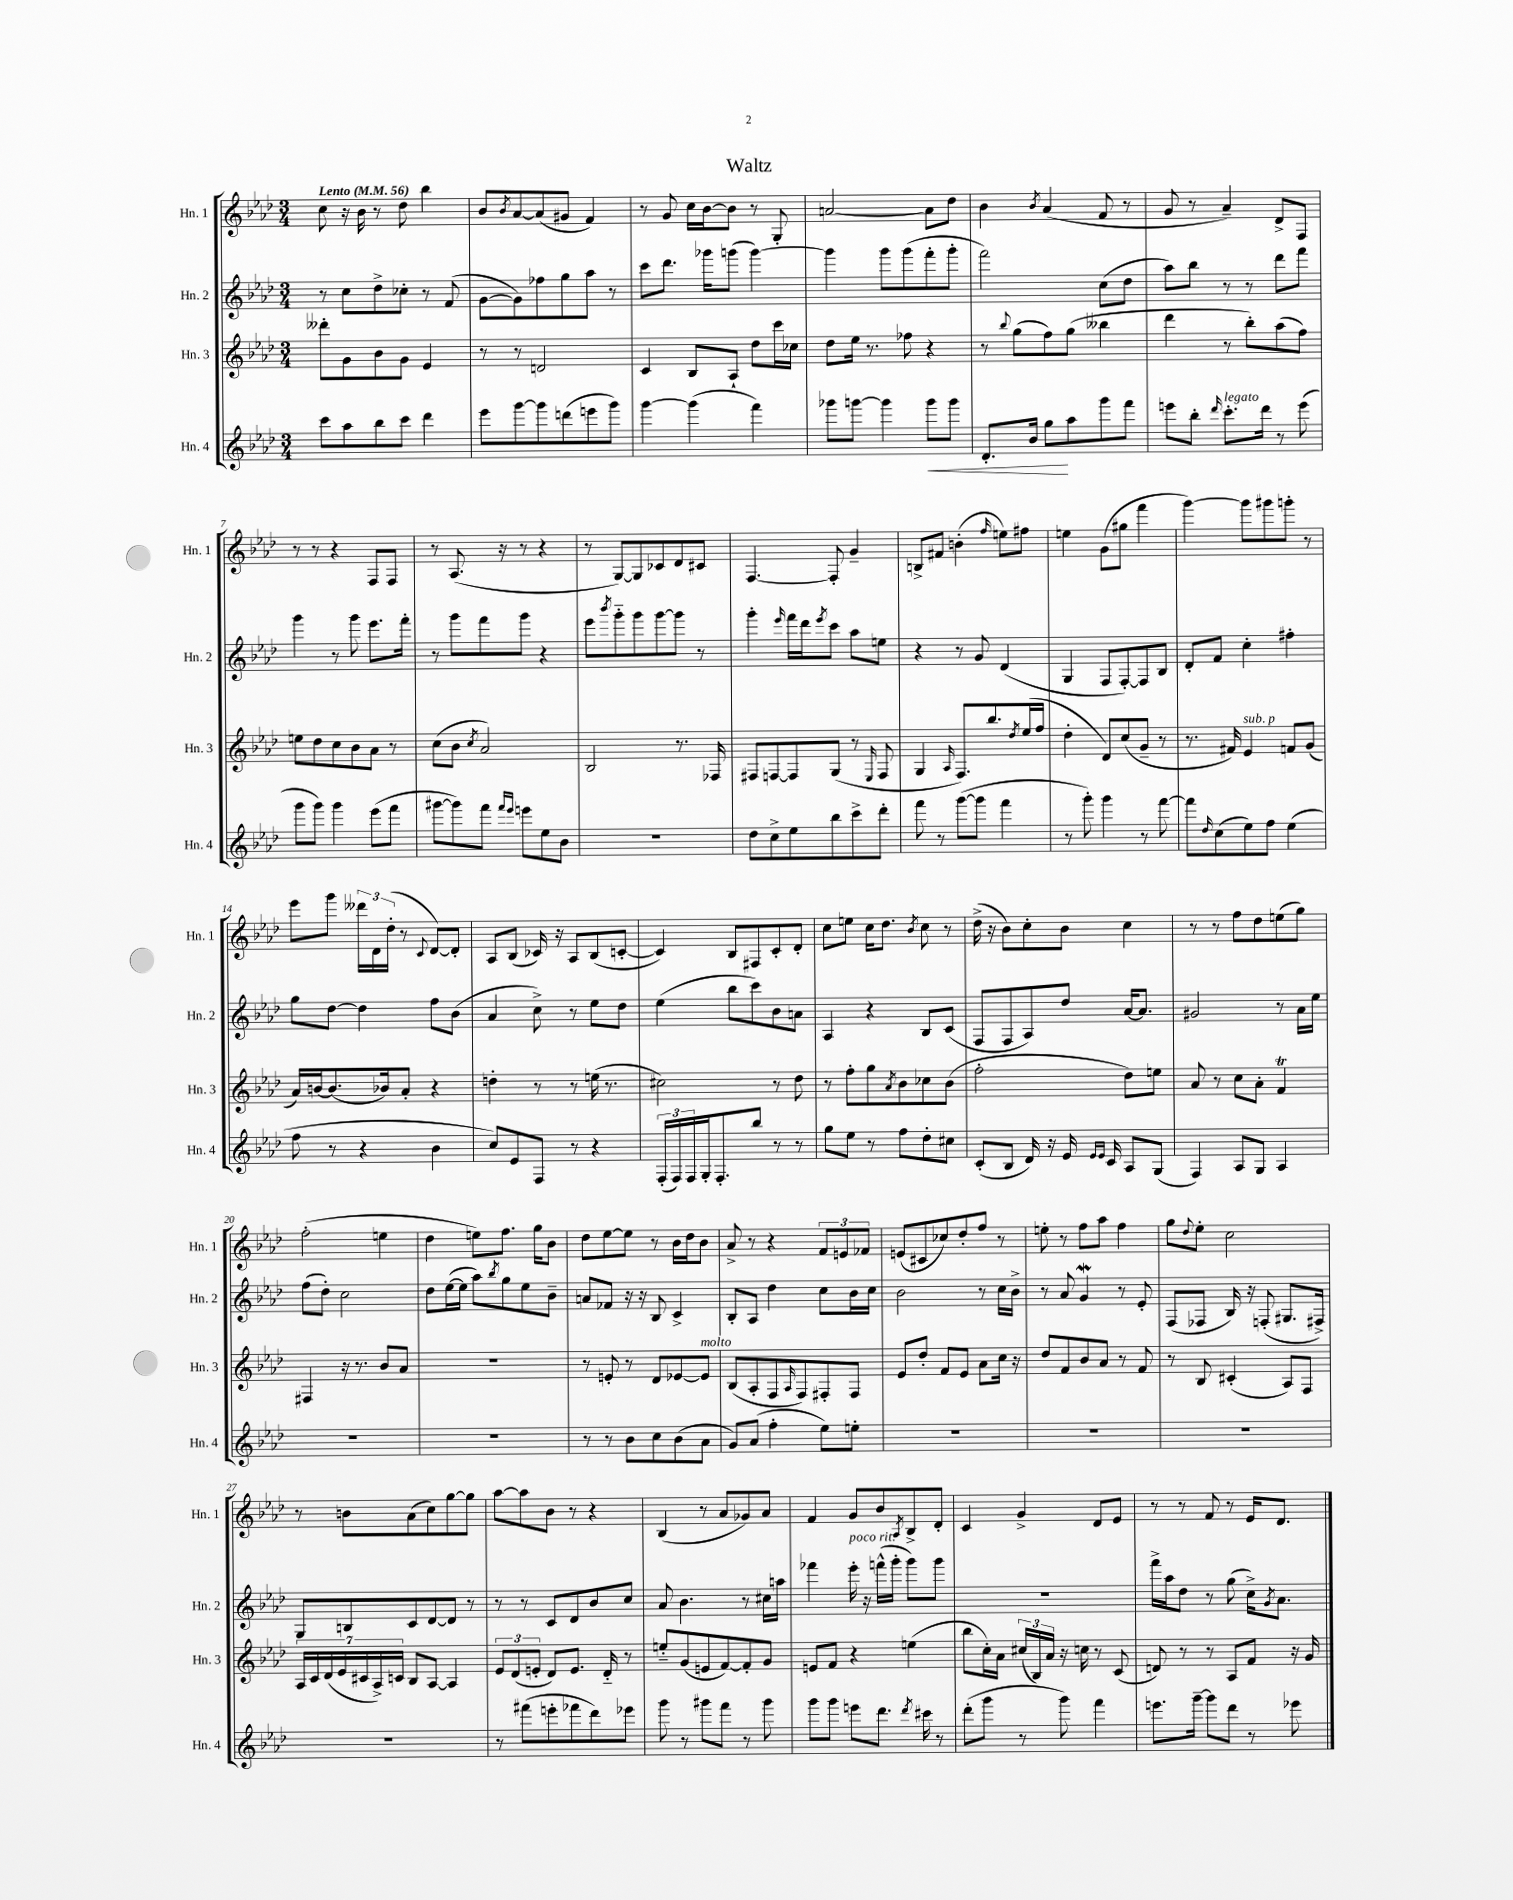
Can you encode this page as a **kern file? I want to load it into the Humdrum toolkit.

**kern	**dynam	**kern	**kern	**kern
*part4	*part4	*part3	*part2	*part1
*staff4	*staff4	*staff3	*staff2	*staff1
*I"Hn. 4	*	*I"Hn. 3	*I"Hn. 2	*I"Hn. 1
*I'Hn. 4	*	*I'Hn. 3	*I'Hn. 2	*I'Hn. 1
*clefG2	*	*clefG2	*clefG2	*clefG2
*k[b-e-a-d-]	*	*k[b-e-a-d-]	*k[b-e-a-d-]	*k[b-e-a-d-]
*M3/4	*	*M3/4	*M3/4	*M3/4
*MM56	*	*MM56	*MM56	*MM56
=1	=1	=1	=1	=1
!	!	!	!	!LO:TX:a:B:t=Lento
8ccc\L	.	8ddd--X'\L	8r	8cc\
8aa-\	.	8g\	8cc\L	16r
.	.	.	.	16b-\
8bb-\	.	8b-\	8dd-^\	8r
8ccc\J	.	8g\J	8cc-X'\J	8dd-\
4ddd-\	.	4e-/	8r	4bb-\
.	.	.	(8f/	.
=2	=2	=2	=2	=2
8eee-\L	.	8r	[8g\L	8b-/L
.	.	.	.	8qb-/
[8ggg\	.	8r	8g\])	[8a-/
8ggg\]	.	2dn/	8ff-X\	(8a-/]
(8dddn\	.	.	8gg\	8g#X/J
8eeen\	.	.	8aa-\J	4f/)
8ggg\J)	.	.	8r	.
=3	=3	=3	=3	=3
[4ggg\	.	4c/	8ccc\L	8r
.	.	.	8.ddd-\J	8g/
(4ggg\]	.	8B-/L	.	16cc\LL
.	.	.	16ggg-X\KL	[16b-\J
.	.	8A-`/J	(8gggn\J	8b-\J]
4fff\)	.	8dd-\L	[4ggg\)	8r
.	.	16ccc\L	.	8G'/
.	.	16cc-X\JJ	.	.
=4	=4	=4	=4	=4
8ggg-X\L	.	8dd-\L	4ggg\]	[2an/
[8gggn\J	.	16ee-\Jk	.	.
.	.	8.r	.	.
4ggg\]	.	.	8ggg\L	.
.	.	8ff-X\	(8ggg\	.
!	!LO:HP:b	!	!	!
8ggg\L	<	4r	8fff'\	8a\L]
8ggg\J	.	.	8ggg'\J	8dd-\J
=5	=5	=5	=5	=5
8.d-'/L	.	8r	2fff\)	4b-\
.	.	8qqbb-/	.	.
.	.	(8gg\L	.	.
16b-/Jk	.	.	.	.
.	.	.	.	8qb-/
8gg\L	.	8ff\)	.	(4a-/
8aa-\	[	(8gg\J	.	.
8ggg\	.	4bb--X\	(8cc\L	8f/
8fff\J	.	.	8dd-\J	8r
=6	=6	=6	=6	=6
8eeen\L	.	4ddd-\	8aa-\L)	8g/
8bb-'\J	.	.	8bb-\J	8r
16qqddd-/	.	.	.	.
!LO:TX:a:i:t=legato	!	!	!	!
8.ccc'\L	.	8r	8r	4a-~/)
.	.	8bb-'\L)	8r	.
16ddd-\Jk	.	.	.	.
8r	.	(8aa-\	8ddd-\L	8d-^/L
(8eee\	.	8ff\J)	8fff\J	8F/J
!!LO:LB:g=z
=7	=7	=7	=7	=7
8ggg\L	.	8een\L	4ggg\	8r
8ggg\J)	.	8dd-\	.	8r
4ggg\	.	8cc\	8r	4r
.	.	8b-\	8ggg\	.
(8eee-\L	.	8a-\J	8.eee-\L	8F/L
8fff\J	.	8r	.	8F/J
.	.	.	16fff'\Jk	.
=8	=8	=8	=8	=8
[8ggg#X\L	.	(8cc\L	8r	8r
8ggg#\])	.	8b-\J	8ggg\L	(8.A-/
.	.	8qcc/	.	.
8fff\J	.	2a-/)	8fff\	.
.	.	.	.	16r
16qqfff/LL	.	.	.	.
16qqeee-/JJ	.	.	.	.
8eeen\L	.	.	8ggg\J	8r
8ee-\	.	.	4r	4r
8b-\J	.	.	.	.
=9	=9	=9	=9	=9
2.r	.	2B-/	8eee-\L	8r
.	.	.	8qbbb-/	.
.	.	.	8ggg\	[8G/L)
.	.	.	8ggg\	8G/]
.	.	.	[8ggg\	8c-X/
.	.	8.r	8ggg\J]	8d-/
.	.	.	8r	8c#X/J
.	.	16F-X/	.	.
=10	=10	=10	=10	=10
8dd-\L	.	8F#X/L	4ggg'\	[4.F/
8cc^\	.	[8Fn/	.	.
.	.	.	16qqeee-/	.
8ee-\	.	8F/]	16fff\LL	.
.	.	.	16ddd-\J	.
.	.	.	8qeee-/	.
8bb-\	.	(8G/J	8ccc\J	8F'/]
8ccc^\	.	8r	8aa-\L	4g~/
.	.	16qqE-/	.	.
8ddd-'\J	.	8F/	8een\J	.
=11	=11	=11	=11	=11
8fff\	.	4G/	4r	8Bn^/L
8r	.	.	.	8f#X/J
.	.	16qqA-/	.	.
([8ggg\L	.	8.F/L)	8r	(4bn'\
8ggg\J]	.	.	8g/	.
.	.	8.bb-/	.	.
.	.	.	.	16qqff/
4fff\	.	.	(4d-/	8een\L)
.	.	8qdd-/	.	.
.	.	(16ee-/L	.	8ff#X\J
.	.	16ff/JJ	.	.
=12	=12	=12	=12	=12
8r	.	4dd-'\	4G/	4een\
8ggg'\)	.	.	.	.
4ggg\	.	8d-/L)	8F/L	(8g\L
.	.	(8cc/	[8F'/)	8gg#X\J
8r	.	8g~/J	8F/]	4fff\
[8fff\	.	8r	8B-/J	.
=13	=13	=13	=13	=13
8fff\L]	.	8.r	8d-'/L	[4ggg\)
16qqdd-/	.	.	.	.
(8cc\	.	.	8f/J	.
.	.	16f#X/)	.	.
!	!	!LO:TX:a:i:t=sub. p	!	!
8ee-\)	.	4e-/	4cc'\	8ggg\L]
8ff\J	.	.	.	8ggg#X\
(4ee-\	.	8fn/L	4ff#X'\	8gggn'\J
.	.	(8g/J	.	8r
!!LO:LB:g=z
=14	=14	=14	=14	=14
8ff\	.	16a-/LL)	8gg\L	8eee-\L
.	.	[16bn/J	.	.
8r	.	(8.b/]	[8dd-\J	8ggg\J
4r	.	.	4dd-\]	24ddd--X\LL
.	.	.	.	24d-\
.	.	16b-X/k)	.	.
.	.	.	.	(24dd-'\JJ
.	.	8a-'/J	.	8r
.	.	.	.	8qqc/
4b-\	.	4r	8ff\L	[8d-/L)
.	.	.	(8b-\J	8d-'/J]
=15	=15	=15	=15	=15
8cc/L)	.	4ddn'\	4a-/	8A-/L
8e-/	.	.	.	(8B-/J
8F/J	.	8r	8cc^\)	16c-X/)
.	.	.	.	16r
8r	.	8r	8r	8A-/L
4r	.	(16een\	8ee-\L	(8B-/
.	.	8.r	.	.
.	.	.	8dd-\J	[8cn'/J
=16	=16	=16	=16	=16
(24F'/LL	.	2cc#X\)	(4ee-\	4c/])
24F/)	.	.	.	.
24F/	.	.	.	.
16G'/J	.	.	.	.
8.F'/	.	.	.	.
.	.	.	8bb-\L	8B-/L
8bb-/J	.	.	8ccc\)	8F#X/
8r	.	8r	8b-\	8c'/
8r	.	8dd-\	8an\J	8d-'/J
=17	=17	=17	=17	=17
8gg\L	.	8r	4A-/	8cc\L
8ee-\J	.	8ff'\L	.	8een\J
8r	.	8gg\	4r	16cc\KL
.	.	.	.	8.dd-\J
.	.	8qa-/	.	.
8ff\L	.	8b-\	.	.
.	.	.	.	8qb-/
8dd-'\	.	8cc-X\	8B-/L	8cc\
8cc#X\J	.	(8b-\J	(8c/J	8r
=18	=18	=18	=18	=18
(8c'/L	.	2ff'\	8F/L	(16dd-^\
.	.	.	.	16r
8B-/J	.	.	8F/	8b-\L)
16d-/)	.	.	8A-/)	8cc'\
16r	.	.	.	.
16e-/	.	.	8dd-/J	8b-\J
16qqe-/LL	.	.	.	.
16qqe-/JJ	.	.	.	.
16c/	.	.	.	.
8A-/L	.	8dd-\L)	[16a-/KL	4cc\
.	.	.	8.a-/J]	.
(8G/J	.	8een\J	.	.
=19	=19	=19	=19	=19
4F/)	.	8a-/	2g#X/	8r
.	.	8r	.	8r
8A-/L	.	8cc\L	.	8ff\L
8G/J	.	8a-'\J	.	8dd-\
4A-/	.	4fT/	8r	(8een\
.	.	.	16a-\LL	8gg\J)
.	.	.	16ee-\JJ	.
!!LO:LB:g=z
=20	=20	=20	=20	=20
2.r	.	4F#X/	(8ff\L	(2ff'\
.	.	.	8dd-'\J)	.
.	.	16r	2cc\	.
.	.	8.r	.	.
.	.	8b-/L	.	4een\
.	.	8a-/J	.	.
=21	=21	=21	=21	=21
2.r	.	2.r	8dd-\L	4dd-\
.	.	.	([16ee-\L	.
.	.	.	16ee-\JJ]	.
.	.	.	8aa-\L)	8een\L)
.	.	.	8qbb-/	.
.	.	.	8gg\	8.ff\J
.	.	.	8ee-\	.
.	.	.	.	16gg\KL
.	.	.	8b-~\J	8b-\J
=22	=22	=22	=22	=22
8r	.	8r	8an/L	8dd-\L
8r	.	8en'/	8f-X/J	[8ee-\
8b-\L	.	8r	16r	8ee-\J]
.	.	.	16r	.
8cc\	.	8d-/L	8B-/	8r
(8b-\	.	[8e-X/	4c^/	16b-\LL
.	.	.	.	16dd-\J
!	!	!LO:TX:a:i:t=molto	!	!
8a-\J	.	8e-/J]	.	8b-\J
=23	=23	=23	=23	=23
8g/L)	.	(8B-/L	8B-'/L	8a-^/
(8a-/J	.	8A-'/	8A-/J	8r
4ff'\	.	8F/	4dd-\	4r
.	.	16qqA-/	.	.
.	.	8F/)	.	.
8ee-\L)	.	8F#X'/	8cc\L	12f/L
.	.	.	.	12en/
8een'\J	.	8F#/J	16b-\L	.
.	.	.	.	12f-X/J
.	.	.	16cc\JJ	.
=24	=24	=24	=24	=24
2.r	.	8e-/L	2b-\	(8en/L
.	.	8dd-'/J	.	8c#X/
.	.	8f/L	.	8cc-X/)
.	.	8e-/J	.	8dd-'/
.	.	8a-\L	8r	8ff/J
.	.	16cc\Jk	16cc\LL	8r
.	.	16r	16b-^\JJ	.
=25	=25	=25	=25	=25
2.r	.	8dd-/L	8r	8een'\
.	.	8f/	8a-/	8r
.	.	8b-/	4gW/	8ff\L
.	.	8a-/J	.	8aa-\J
.	.	8r	8r	4ff\
.	.	8f/	8e-'/	.
=26	=26	=26	=26	=26
2.r	.	8r	(8F/L	8gg\L
.	.	.	.	8qqdd-/
.	.	8B-/	8F-X/J	8ee-'\J
.	.	(4c#X'/	16B-/)	2cc\
.	.	.	16r	.
.	.	.	(8Fn'/	.
.	.	8A-/L)	8.G#X/L	.
.	.	8F/J	.	.
.	.	.	16F#X^/Jk)	.
!!LO:LB:g=z
=27	=27	=27	=27	=27
2.r	.	28A-/LL	8G/L	8r
.	.	28c/	.	.
.	.	(28d-/	.	.
.	.	28e-/	.	.
.	.	.	8Bn/	8bn\L
.	.	28c#X/	.	.
.	.	28A-^/)	.	.
.	.	28cn/JJ	.	.
.	.	8B-/L	8c/	(8a-\
.	.	[8A-/J	[8d-/	8cc\)
.	.	4A-/]	8d-/J]	[8gg\
.	.	.	8r	8gg\J]
=28	=28	=28	=28	=28
8r	.	12e-/L	8r	[8aa-\L
.	.	(12d-/	.	.
(8fff#X\L	.	.	8r	8aa-\]
.	.	12en'/J	.	.
8eeen'\	.	8d-/L)	8c/L	8b-\J
8fff-X\	.	8.e/J	8d-/	8r
8ddd-\)	.	.	8b-/	4r
.	.	16d-/	.	.
8eee-X\J	.	8r	8cc/J	.
=29	=29	=29	=29	=29
8ggg\	.	8een/L	8a-/	(4B-/
8r	.	(8g/	4.b-\	.
8ggg#X\L	.	8en/	.	8r
8fff\J	.	[8f/)	.	8a-/L
8r	.	8f'/]	8r	8g-X/)
8ggg#\	.	8g/J	16cc#X\LL	8a-/J
.	.	.	16aan\JJ	.
=30	=30	=30	=30	=30
8ggg\L	.	8en/L	4fff-X\	4f/
8ggg\J	.	8f/J	.	.
!	!	!	!LO:TX:a:i:t=poco rit.	!
8eeen\L	.	4r	16eee-'\	8g/L
.	.	.	16r	.
8.ddd-\J	.	.	(16fffn^^\LL	8b-/
.	.	.	16ggg'\JJ	.
.	.	.	.	8qA-/
.	.	(4een\	8ggg\L)	8B-^/
8qddd-/	.	.	.	.
16ccc#X\	.	.	.	.
8r	.	.	8ggg\J	8d-'/J
=31	=31	=31	=31	=31
(8ddd-'\L	.	8bb-\L	2.r	4c/
8ggg\J	.	16cc'\L)	.	.
.	.	16a-\JJ	.	.
8r	.	(24cc#X/LL	.	4g^/
.	.	24B-/)	.	.
.	.	24a-/JJ	.	.
8ggg\)	.	16r	.	.
.	.	16ccn\	.	.
4fff\	.	8r	.	8d-/L
.	.	(8c/	.	8e-/J
=32	=32	=32	=32	=32
8.eeen\L	.	8dn/)	16fff^\LL	8r
.	.	.	16aa-\J	.
.	.	8r	8dd-\J	8r
[16ggg~\Jk	.	.	.	.
8ggg\L]	.	8r	8r	8f/
8ddd-\J	.	8A-/L	(8gg\	8r
8r	.	8f/J	16cc^\KL)	16e-/KL
.	.	.	8qg/	.
.	.	.	8.a-\J	8.d-/J
8eee-X\	.	16r	.	.
.	.	16g/	.	.
==	==	==	==	==
*-	*-	*-	*-	*-
